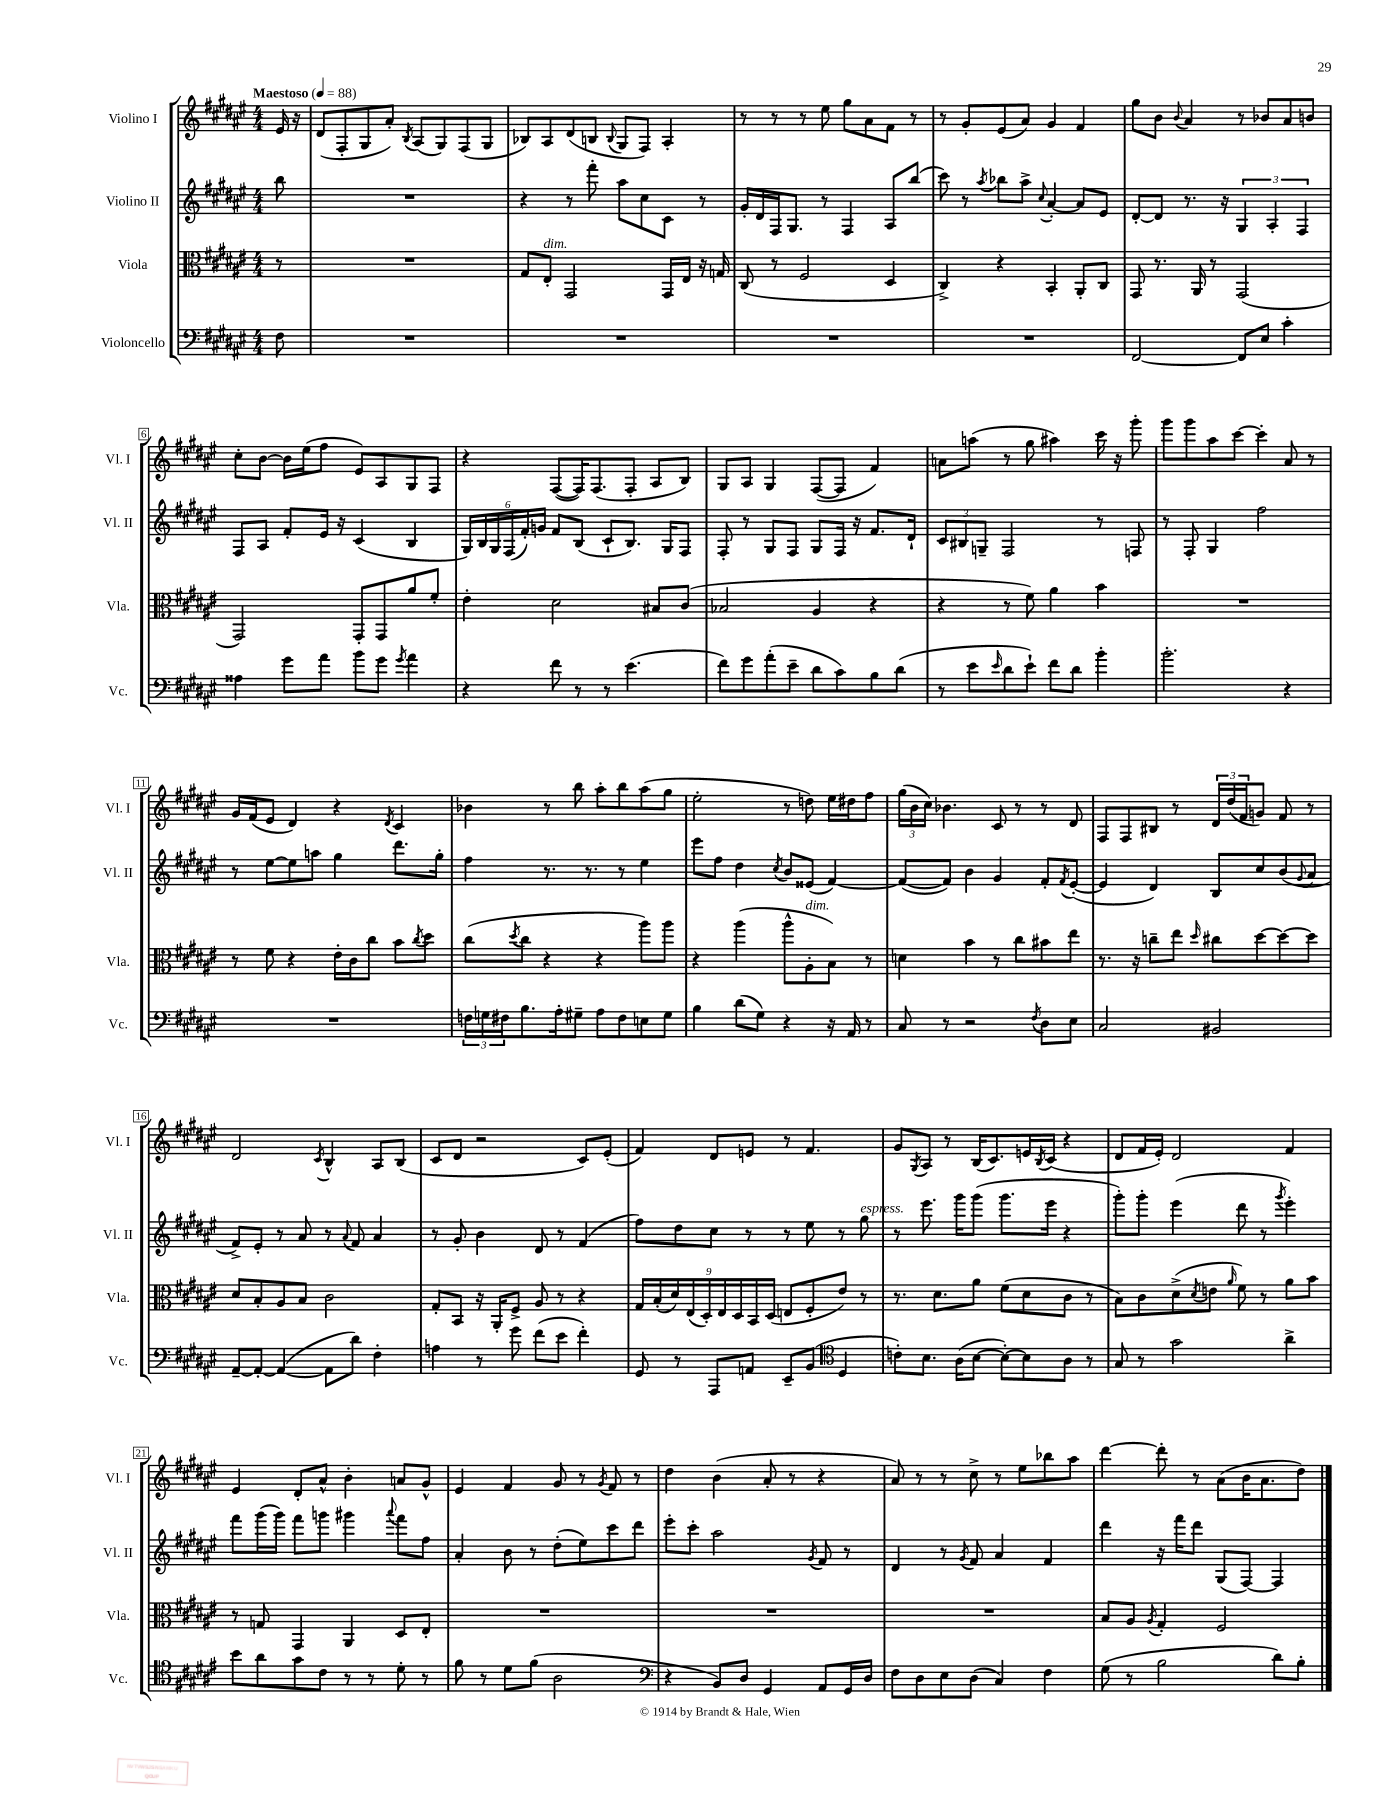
<<
\new StaffGroup <<
\new Staff = "s0" \with { instrumentName = "Violino I" shortInstrumentName = "Vl. I" } {
    \clef treble \key fis \major \numericTimeSignature \time 4/4 \partial 8 \tempo "Maestoso" 4 = 88
    eis'16 r16 |
    dis'8( fis8-. gis8 ais'8-.) \acciaccatura { b8 } ais8( gis8) fis8( gis8 |
    bes8) ais8 dis'8( b8 \appoggiatura { b8 } gis8 fis8) ais4-. |
    r8 r8 r8 eis''8 gis''8 ais'8 fis'8 r8 |
    r8 gis'8-. eis'8( ais'8) gis'4 fis'4 |
    gis''8 b'8 \appoggiatura { b'8 } ais'4 r8 bes'8 ais'8 b'8 |
    cis''8-. b'8~ b'16 eis''16( fis''8 eis'8) ais8 gis8 fis8 |
    r4 fis8~( fis16) fis8.( fis8-. ais8 b8) |
    gis8 ais8 gis4 fis8~( fis8 fis'4) |
    a'8 a''8( r8 gis''8 ais''4) cis'''16 r16 gis'''8-. |
    gis'''8 gis'''8 ais''8 cis'''8~ cis'''4-. ais'8 r8 |
    gis'16 fis'16( eis'8 dis'4) r4 \acciaccatura { dis'8 } cis'4 |
    bes'4 r8 b''8 ais''8-. b''8 ais''8( gis''8 |
    eis''2-. r8 d''8) eis''16 dis''16 fis''8 |
    \tuplet 3/2 { gis''16( b'16 cis''16) } bes'4. cis'8 r8 r8 dis'8 |
    fis8 fis8 bis8 r8 \tuplet 3/2 { dis'16 dis''16( fis'16 } g'8) fis'8 r8 |
    dis'2 \acciaccatura { cis'8 } b4-^ ais8 b8( |
    cis'8 dis'8 r2 cis'8) eis'8-.( |
    fis'4) dis'8 e'8 r8 fis'4. |
    gis'8 \acciaccatura { gis8 } ais8 r8 b16( cis'8.) e'16 \acciaccatura { b8 } cis'16( r4 |
    dis'8 fis'16 eis'16-.) dis'2 fis'4 |
    eis'4 dis'8-. ais'8-^ b'4-. a'8 gis'8-^ |
    eis'4 fis'4 gis'8 r8 \acciaccatura { gis'8 } fis'8 r8 |
    dis''4 b'4( ais'8-. r8 r4 |
    ais'8) r8 r8 cis''8-> r8 eis''8 bes''8 ais''8 |
    dis'''4~ dis'''8-. r8 ais'8( b'16 ais'8. dis''8) \bar "|." |
}
\new Staff = "s1" \with { instrumentName = "Violino II" shortInstrumentName = "Vl. II" } {
    \clef treble \key fis \major \numericTimeSignature \time 4/4 \partial 8
    b''8 |
    R1 |
    r4 r8 fis'''8-. ais''8 cis''8 cis'8 r8 |
    gis'16-. dis'16 fis16 gis8. r8 fis4 ais8 b''8( |
    cis'''8) r8 \acciaccatura { ais''8 } bes''8 ais''8-> \appoggiatura { cis''8 } ais'4~-. ais'8 eis'8 |
    dis'8~-. dis'8 r8. r16 \tuplet 3/2 { gis4 ais4-. fis4 } |
    fis8 ais8 fis'8-. eis'16 r16 cis'4( b4 |
    \tuplet 6/4 { gis16) b16 gis16 fis16( fis'16-.) g'16 } fis'8 b8( cis'8-! b8.) gis16 fis8 |
    fis8-. r8 gis8 fis8 gis8 fis16 r16 fis'8. dis'16-! |
    \tuplet 3/2 { cis'8 bis8 g8-- } fis2 r8 f8 |
    r8 fis8-. gis4 fis''2 |
    r8 eis''8~ eis''8 a''8 gis''4 dis'''8. gis''16-. |
    fis''4 r8. r8. r8 eis''4 |
    eis'''8 fis''8 dis''4 \acciaccatura { cis''8 } b'8 eisis'8( fis'4~) |
    fis'8~( fis'8) b'4 gis'4 fis'8-. \acciaccatura { fis'8 } eis'8~-.( |
    eis'4 dis'4) b8 cis''8 b'8( \appoggiatura { gis'8 } ais'8 |
    fis'8->) eis'8-. r8 ais'8 r8 \appoggiatura { ais'8 } fis'8 ais'4 |
    r8 gis'8-. b'4 dis'8 r8 fis'4( |
    fis''8) dis''8 cis''8 r8 r8 eis''8 r8 gis''8^\markup { \italic "espress." } |
    r8 eis'''8. gis'''16 gis'''8( gis'''8. eis'''16 r4 |
    gis'''8-.) gis'''8-. eis'''4( dis'''8 r8 \acciaccatura { gis'''8 } eis'''4-.) |
    fis'''8 gis'''16( gis'''16) fis'''8 g'''8 gis'''4 \appoggiatura { ais'''8 } fis'''8 fis''8 |
    ais'4-. b'8 r8 dis''8-.( eis''8) cis'''8 dis'''8 |
    eis'''8-. cis'''8-. ais''2 \acciaccatura { gis'8 } fis'8 r8 |
    dis'4 r8 \acciaccatura { gis'8 } fis'8 ais'4 fis'4 |
    dis'''4 r16 fis'''16 dis'''8 gis8( fis8~) fis4 \bar "|." |
}
\new Staff = "s2" \with { instrumentName = "Viola" shortInstrumentName = "Vla." } {
    \clef alto \key fis \major \numericTimeSignature \time 4/4 \partial 8
    r8 |
    R1 |
    gis8 eis8-.^\markup { \italic "dim." } gis,2 gis,16 eis16 r16 g16 |
    cis8( r8 fis2 dis4 |
    cis4->) r4 b,4-. ais,8-. cis8 |
    gis,8 r8. ais,16 r8 gis,2( |
    gis,2) gis,8-. gis,8 ais'8 fis'8-. |
    eis'4-. dis'2 bis8 cis'8( |
    bes2 ais4 r4 |
    r4 r8 fis'8) ais'4 b'4 |
    R1 |
    r8 fis'8 r4 eis'16-. cis'16 cis''8 b'8 \acciaccatura { cis''8 } dis''8 |
    cis''8( \acciaccatura { dis''8 } cis''8 r4 r4 ais''8) ais''8 |
    r4 ais''4( ais''8-^ ais8-.^\markup { \italic "dim." } b8) r8 |
    d'4 b'4 r8 cis''8 bis'8 eis''8 |
    r8. r16 c''8-- eis''8 \grace { dis''16 } cis''8 dis''8~ dis''8~ dis''8 |
    dis'8 b8-. ais8 b8 cis'2 |
    gis8-. b,8 r16 ais,16-. fis8-> ais8 r8 r4 |
    \tuplet 9/8 { gis16 b16-.( dis'16) eis16( dis16-.) eis16 dis16 b,16 dis16( } e8 fis8-. eis'8) r8 |
    r8. dis'8. ais'8 fis'8( dis'8 cis'8 r8 |
    b8) cis'8 dis'8->( \acciaccatura { dis'8 } e'8 \grace { ais'16 } fis'8) r8 ais'8 b'8 |
    r8 g8 gis,4 ais,4 dis8 eis8-. |
    R1 |
    R1 |
    R1 |
    b8 ais8 \acciaccatura { ais8 } gis4-. fis2 \bar "|." |
}
\new Staff = "s3" \with { instrumentName = "Violoncello" shortInstrumentName = "Vc." } {
    \clef bass \key fis \major \numericTimeSignature \time 4/4 \partial 8
    fis8 |
    R1 |
    R1 |
    R1 |
    R1 |
    fis,2~ fis,8 eis8 cis'4-. |
    aisis4 gis'8 ais'8 b'8 gis'8 \acciaccatura { gis'8 } ais'4 |
    r4 fis'8 r8 r8 eis'4.( |
    fis'8) gis'8 ais'8-.( eis'8-- dis'8 cis'8) b8 dis'8( |
    r8 eis'8 \grace { eis'16 } dis'8 eis'8-!) fis'8 dis'8 b'4-. |
    b'2.-. r4 |
    R1 |
    \tuplet 3/2 { f16 g16 fis16 } b8. ais16-. gis8-- ais8 fis8 e8 gis8 |
    b4 dis'8( gis8) r4 r16 ais,16 r8 |
    cis8 r8 r2 \acciaccatura { fis8 } dis8 eis8 |
    cis2 bis,2 |
    ais,8~-- ais,8~-. ais,4~( ais,8 dis'8) fis4-. |
    a4 r8 gis'8 fis'8( eis'8 fis'4-.) |
    gis,8 r8 ais,,8 a,8 eis,8-- b,8( \clef tenor dis4 |
    c'8-.) b8. ais16( b8~ b8~-.) b8 ais8 r8 |
    gis8 r8 gis'2 ais'4-> |
    b'8 ais'8 gis'8 cis'8 r8 r8 dis'8-. r8 |
    fis'8 r8 dis'8 fis'8( ais2 |
    \clef bass r4 b,8) dis8 gis,4 ais,8 gis,16 dis16 |
    fis8 dis8 eis8 dis8( cis4) fis4 |
    gis8( r8 b2 dis'8) b8-. \bar "|." |
}
>>
>>
\layout { \context { \Score \override BarNumber.stencil = #(make-stencil-boxer 0.1 0.3 ly:text-interface::print) } }
